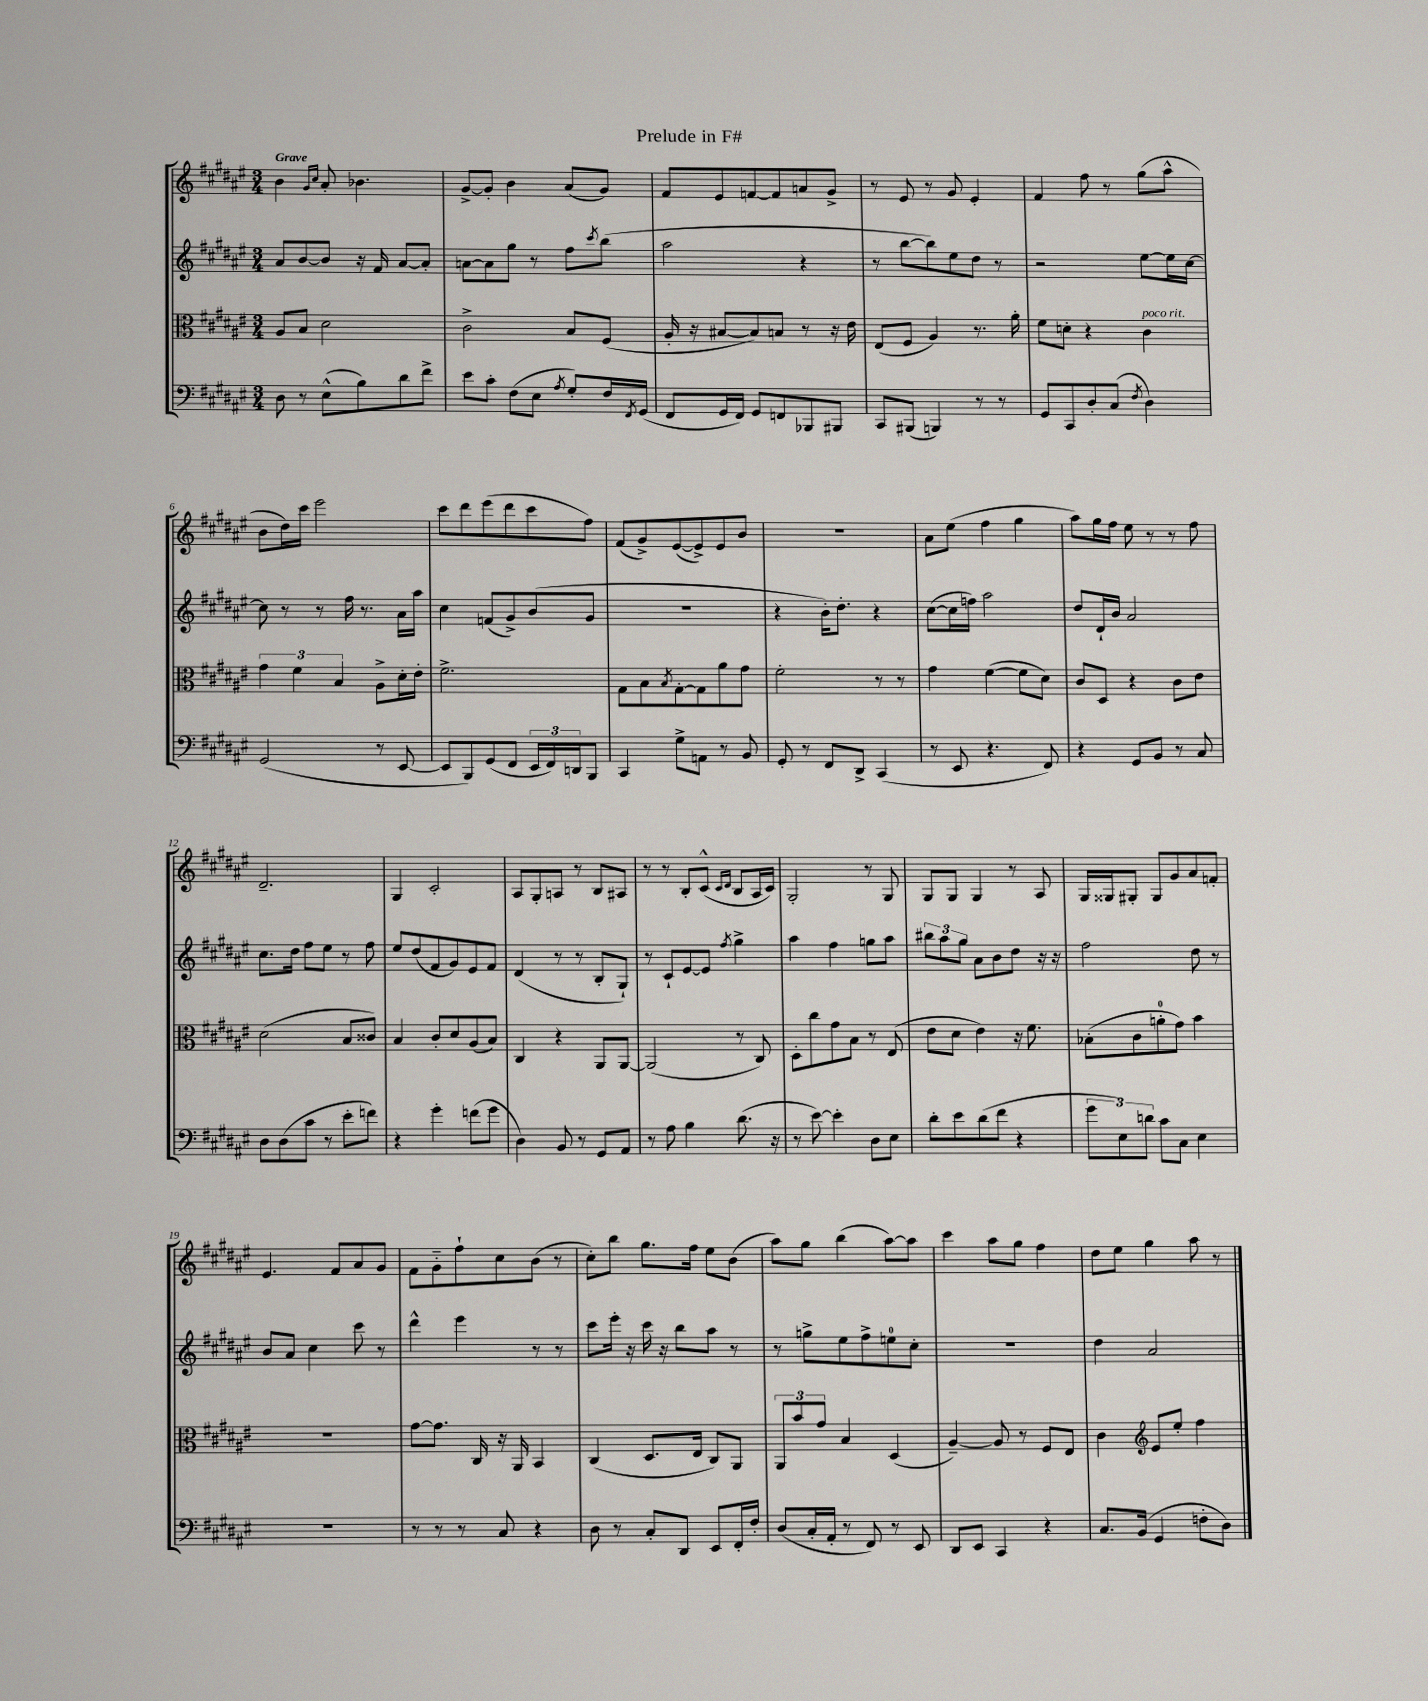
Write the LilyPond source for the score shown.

\header { title = "Prelude in F#" }
<<
\new StaffGroup <<
\new Staff = "s0" {
    \clef treble \key fis \major \numericTimeSignature \time 3/4 \tempo "Grave"
    b'4 \grace { gis'16 cis''16 } ais'8-. bes'4. |
    gis'8~-> gis'8-. b'4 ais'8( gis'8) |
    fis'8 eis'8 f'8~ f'8 a'8 gis'8-> |
    r8 eis'8 r8 gis'8 eis'4-. |
    fis'4 fis''8 r8 gis''8( ais''8-^ |
    b'8 dis''16) cis'''16 eis'''2 |
    cis'''8 dis'''8 eis'''8( dis'''8 cis'''8 fis''8) |
    fis'8( gis'8->) eis'8~( eis'8->) eis'8 b'8 |
    R2. |
    ais'8 eis''8( fis''4 gis''4 |
    ais''8) gis''16 fis''16 eis''8 r8 r8 fis''8 |
    dis'2.-- |
    gis4 cis'2-. |
    ais8 gis8-. a8 r8 b8 ais8 |
    r8 r8 b8-. cis'8-^( \grace { cis'16 dis'16 } b8 ais16 cis'16) |
    gis2-. r8 gis8 |
    gis8 gis8 gis4 r8 ais8 |
    gis16 gisis16 gis8-. gis8 gis'8 ais'8 f'8-. |
    eis'4. fis'8 ais'8 gis'8 |
    fis'8 gis'8-_ fis''8-! cis''8 b'8( r8 |
    cis''8-.) b''8 gis''8. fis''16 eis''8 b'8( |
    ais''8) gis''8 b''4( ais''8~) ais''8 |
    cis'''4 ais''8 gis''8 fis''4 |
    dis''8 eis''8 gis''4 ais''8 r8 \bar "|." |
}
\new Staff = "s1" {
    \clef treble \key fis \major \numericTimeSignature \time 3/4
    ais'8 b'8~ b'8 r16 fis'16 ais'8~ ais'8-. |
    a'8~ a'8 gis''8 r8 fis''8 \acciaccatura { cis'''8 } b''8( |
    ais''2 r4 |
    r8 b''8~ b''8) eis''8 dis''8 r8 |
    r2 eis''8~ eis''16 cis''16~ |
    cis''8 r8 r8 fis''16 r8. ais'16 ais''16 |
    cis''4 f'8( gis'8->) b'8( gis'8 |
    R2. |
    r4 b'16-.) dis''8.-. r4 |
    cis''8~( cis''16 f''16) ais''2 |
    dis''8 dis'16-! b'16 ais'2 |
    cis''8. dis''16 fis''8 eis''8 r8 fis''8 |
    eis''8 dis''8( fis'8 gis'8) eis'8 fis'8 |
    dis'4( r8 r8 b8-. gis8-!) |
    r8 cis'8-! eis'8~ eis'8 \acciaccatura { fis''8 } gis''4-> |
    ais''4 fis''4 g''8 ais''8 |
    \tuplet 3/2 { bis''8 ais''8 gis''8 } ais'8 b'8 dis''8 r16 r16 |
    fis''2 dis''8 r8 |
    b'8 ais'8 cis''4 cis'''8 r8 |
    dis'''4-^ eis'''4 r8 r8 |
    cis'''8 eis'''16-. r16 cis'''16 r16 b''8 ais''8 r8 |
    r8 g''8-> eis''8 fis''8-> e''8-0 cis''8-. |
    R2. |
    dis''4 ais'2 \bar "|." |
}
\new Staff = "s2" {
    \clef alto \key fis \major \numericTimeSignature \time 3/4
    ais8 b8 dis'2 |
    cis'2-> b8 fis8( |
    ais16-. r16 bis8~ bis8) b8 r8 r16 eis'16 |
    eis8( fis8 ais4) r8. ais'16-. |
    fis'8 d'8-. r4 cis'4^\markup { \italic "poco rit." } |
    \tuplet 3/2 { gis'4 fis'4 b4 } ais8-> dis'16-. eis'16-. |
    fis'2.-> |
    gis8 b8 \acciaccatura { b8 } gis8~-. gis8 ais'8 gis'8 |
    fis'2-. r8 r8 |
    gis'4 fis'4~( fis'8 dis'8) |
    cis'8 dis8 r4 cis'8 eis'8 |
    dis'2( b8 cisis'8) |
    b4 cis'8-. dis'8 ais8( b8) |
    cis4 r4 ais,8 ais,8~ |
    ais,2( r8 cis8) |
    dis8-. cis''8 gis'8 b8 r8 eis8( |
    eis'8 dis'8 eis'4) r16 fis'8. |
    bes8-.( cis'8 a'8-0-. gis'8) b'4 |
    R2. |
    gis'8~ gis'8. cis16 r16 ais,16 b,4 |
    cis4( dis8. eis16 cis8) ais,8 |
    \tuplet 3/2 { ais,8 b'8 gis'8 } b4 dis4( |
    ais4~--) ais8 r8 fis8 eis8 |
    cis'4 \clef treble eis'8 eis''8-. fis''4 \bar "|." |
}
\new Staff = "s3" {
    \clef bass \key fis \major \numericTimeSignature \time 3/4
    dis8 r8 eis8-^( b8) dis'8 fis'8-> |
    eis'8 cis'8-. fis8( eis8 \acciaccatura { ais8 } gis8-.) fis16 \acciaccatura { fis,8 } gis,16( |
    fis,8 gis,16 fis,16) gis,8 f,8 bes,,8 bis,,8 |
    cis,8 bis,,8( b,,4) r8 r8 |
    gis,8 cis,8 dis8-. cis8( \acciaccatura { fis8 } dis4) |
    gis,2( r8 eis,8~ |
    eis,8 b,,8) gis,8( fis,8 \tuplet 3/2 { eis,16 fis,16) d,16 } b,,8 |
    cis,4 gis8-> a,8 r8 b,8 |
    gis,8-. r8 fis,8 dis,8-> cis,4( |
    r8 eis,8 r4. fis,8) |
    r4 gis,8 b,8 r8 cis8 |
    dis8 dis8( cis'8 r8 eis'8-. f'8) |
    r4 gis'4-. f'8( gis'8 |
    dis4) b,8 r8 gis,8 ais,8 |
    r8 ais8 b4 dis'8.( r16 |
    r8 eis'8~) eis'4-. dis8 eis8 |
    dis'8-. eis'8 dis'8( fis'8 r4 |
    \tuplet 3/2 { gis'8 eis8) d'8 } cis'8 cis8 eis4 |
    R2. |
    r8 r8 r8 cis8 r4 |
    dis8 r8 cis8-. dis,8 eis,8 fis,16-. fis16-. |
    dis8( cis16-. ais,16-. r8 fis,8) r8 eis,8 |
    dis,8 eis,8 cis,4 r4 |
    cis8. b,16( gis,4 f8-. dis8) \bar "|." |
}
>>
>>
